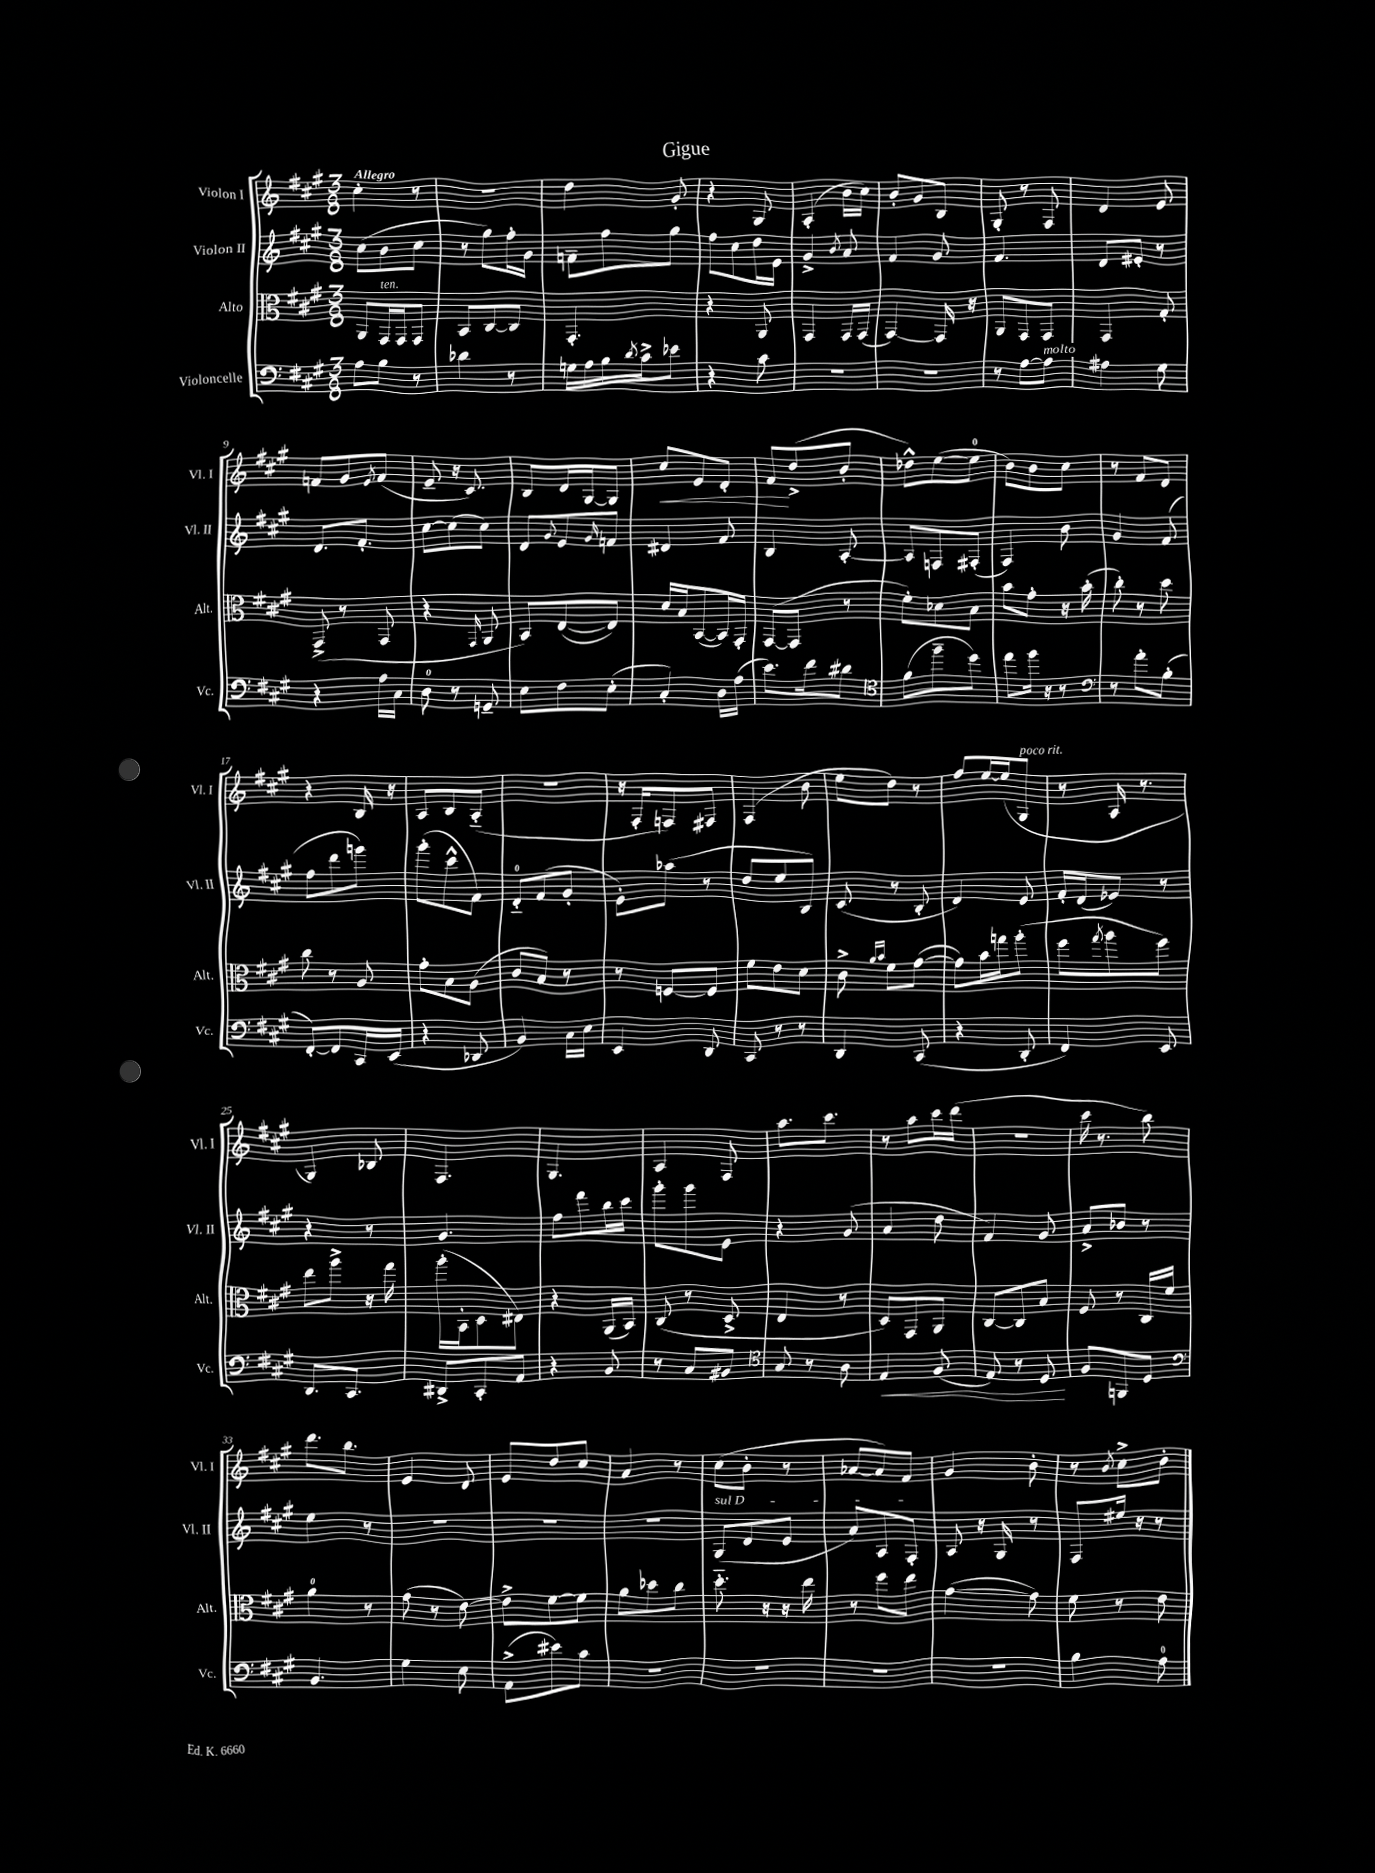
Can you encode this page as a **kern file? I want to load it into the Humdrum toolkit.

**kern	**kern	**kern	**kern
*staff4	*staff3	*staff2	*staff1
*clefF4	*clefC3	*clefG2	*clefG2
*k[f#c#g#]	*k[f#c#g#]	*k[f#c#g#]	*k[f#c#g#]
*M3/8	*M3/8	*M3/8	*M3/8
8A\L	8AA/L	(8cc#\L	4cc#'\
8B\J	16GG#/L	8b\	.
.	16GG#/J	.	.
8r	8GG#/J	8cc#\J	8r
=	=	=	=
4d-\	8BB/L	8r	4.r
.	[8C#/	8gg#\L)	.
8r	8C#/]J	16ff#'\L	.
.	.	16g#\JJ	.
=	=	=	=
16G\LL	4.GG#'/	8f~\L	4dd\
16A\	.	.	.
16B\	.	8ff#\	.
8qd/	.	.	.
16c#^\J	.	.	.
8e-\J	.	8gg#\J	8g#'/
=	=	=	=
4r	4r	8ff#\L	4r
.	.	8cc#\	.
8c#\	8AA/	16dd\L	8G#/
.	.	16e\JJ	.
=	=	=	=
4.r	4GG#/	4g#^/	(4A'/
.	.	8qb/	.
.	16GG#/LL	8a/	16b\LL
.	(16GG#/JJ	.	16cc#\JJ)
=	=	=	=
4.r	[4GG#/)	4f#/	8b'/L
.	.	.	8g#/
.	16GG#/]	8g#/	8B/J
.	16r	.	.
=	=	=	=
8r	8AA/L	4.f#/	8G#'/
[8A\L	8GG#/	.	8r
8A\]J	8GG#/J	.	8F#/
=	=	=	=
4A#\	4GG#/	8d/L	4d/
.	.	8e#'/J	.
8G#\	8G#'/	8r	8e/
=	=	=	=
4r	(8GG#^/	8.d/L	8f/L
.	8r	.	8g#/
.	.	8.f#'/J	.
.	.	.	8qe/
16A\LL	8GG#/	.	(8f/J
16C#\JJ	.	.	.
=	=	=	=
8D\	4r	[8cc#\L	8e~/
8r	.	(8cc#\]	16r
.	.	.	8.c#/)
.	16qqGG#/	.	.
8GG~/	8AA/	8cc#\J)	.
=	=	=	=
8E\L	8BB/L)	8d/L	8B/L
.	.	8qqg#/	.
8F#\	([8E/	8e/	16d/L
.	.	.	[16G#/J
.	.	16qqg#/	.
(8E'\J	8E/]J)	8f/J	8G#/]J
=	=	=	=
4C#'/)	16d/LL	4d#/	8cc#/L
.	16B/J	.	.
.	([8BB/	.	8e/
16D\LL	16BB/]L)	8f#/	8d'/J
(16A\JJ	16GG#'/JJ	.	.
=	=	=	=
8.e\L)	([8GG#/L	4B/	8f#/L
.	8GG#/]J	.	(8dd^/
16f#\k	.	.	.
8d#\J	8r	[8A'/	8b'/J
=	=	=	=
*clefC4	*	*	*
(8f#\L	8f#'\L)	8A/]L	8dd-^^\L)
8ff#~\	8d-\	8F/	([8ee\
8dd\J)	8B\J	(8F#'/J	8ee\]J
=	=	=	=
8ee\L	8b\L	4F#/)	8b\L)
16ff#\Jk	8g#'\J	.	8b\
16r	.	.	.
8r	16r	8b\	8cc#\J
.	(16b'\	.	.
=	=	=	=
*clefF4	*	*	*
8r	8cc#'\)	4g#/	8r
8a'\L	8r	.	8f#/L
(8B'\J	8dd\	(8f#/	8d/J
=	=	=	=
[8FF#'/L)	8cc#\	8ff#\L	4r
8FF#/]	8r	8ddd\	.
16CC#/L	8A/	8ggg\J)	16B/
(16EE/JJ	.	.	16r
=	=	=	=
4r	8g#'\L	(8ggg#'\L	8A/L
.	8B\	8ccc#^^\	8B/
8DD-/	(8A\J	8f#\J)	(8A'~/J
=	=	=	=
4BB/)	8c#/L	8d'~/L	4.r
.	8B/J)	(8f#/	.
16C#\LL	8r	8g#'/J	.
16E\JJ	.	.	.
=	=	=	=
4EE/	8r	8e'\L)	16r
.	.	.	16F#'/LK
.	[8F/L	(8aa-\J	8F/)
8DD/	8F/]J	8r	8F#/J
=	=	=	=
8CC#/	8f#\L	8dd/L	(4F#/
8r	8e\	8ee/	.
8r	8d\J	8B/J)	8b\
=	=	=	=
4DD/	8c#^\	(8c#/	8ee\L
.	16qqa/LL	.	.
.	16qqb/JJ	.	.
.	8f#\L	8r	8dd\J)
(8CC#/	([8g#\J	8B'/	8r
=	=	=	=
4r	8g#\]L)	4d/)	8ff#/L
.	16b\L	.	[16ee/L
.	16gg\J	.	(16ee/]J
8DD'/	(8aa'\J	8e/	8G#/J
=	=	=	=
4FF#/)	8ff#\L	16f#'/LL	8r
.	.	(16d/J	.
.	8qgg#/	.	.
.	8aa\	8e-/J)	16A/
.	.	.	8.r
8EE/	8ff#\J)	8r	.
=	=	=	=
8.DD/L	8ee\L	4r	4G#/)
.	8aa^\J	.	.
8.CC#/J	.	.	.
.	16r	8r	8B-/
.	16gg#\	.	.
=	=	=	=
8DD#^/L	(16aa'\LL	4.g#/	4.F#/
.	16BB'\J	.	.
8CC#'/	8D\	.	.
8AA/J	8E#\J)	.	.
=	=	=	=
4r	4r	8ff#\L	4.G#/
.	.	8fff#\	.
8BB/	(16AA/LL	16bb\L	.
.	16BB/JJ)	16ccc#\JJ	.
=	=	=	=
8r	(8C#/	8ggg#'\L	4A/
8C#/L	8r	8ggg#\	.
8BB#/J	8D^/	8e\J	8F#/
=	=	=	=
*clefC4	*	*	*
8G#/	4E/	4r	8.aa\L
8r	.	.	.
.	.	.	8.ccc#\J
8A\	8r	(8g#/	.
=	=	=	=
4E/	8D/L)	4a/	8r
.	8GG#/	.	8aa\L
(8F#/	8AA/J	8dd\	16ccc#\L
.	.	.	(16ddd\JJ
=	=	=	=
8E/)	[8C#/L	4f#/)	4.r
8r	8C#/]	.	.
8D/	8B/J	8g#/	.
=	=	=	=
8F#/L	8F#/	8a^/L	16ccc#\
.	.	.	8.r
8FF/	8r	8b-/J	.
8D/J	16C#/LL	8r	8bb\)
.	16f#/JJ	.	.
=	=	=	=
*clefF4	*	*	*
4.BB/	4a\	4ee\	8.ddd\L
.	.	.	8.bb\J
.	8r	8r	.
=	=	=	=
4G#\	(8g#\	4.r	4e/
.	8r	.	.
8E\	[8e\)	.	8d/
=	=	=	=
(8AA^\L	8e^\]L	4.r	8e/L
8e#\)	[8f#\	.	8dd/
8c#\J	8f#\]J	.	8cc#/J
=	=	=	=
4.r	8a\L	4.r	4a/
.	8dd-\	.	.
.	8cc#\J	.	8r
=	=	=	=
4.r	8.dd'~\	(8G#/L	(8cc#\L
.	.	8d/	8b'\J
.	16r	.	.
.	16r	8e/J	8r
.	16ee\	.	.
=	=	=	=
4.r	8r	8a/L)	[8a-/L
.	8ff#\L	8A/	8a-/])
.	8ee\J	8F#'/J	8f#/J
=	=	=	=
4.r	([4g#\	8A/	4g#/
.	.	16r	.
.	.	16G#/	.
.	8g#\])	8r	8b'\
=	=	=	=
4B\	8f#\	8F#/L	8r
.	.	.	8qb/
.	8r	16ee#/Jk	8cc#^\L
.	.	16r	.
8A\	8e\	8r	8b'\J
==	==	==	==
*-	*-	*-	*-
